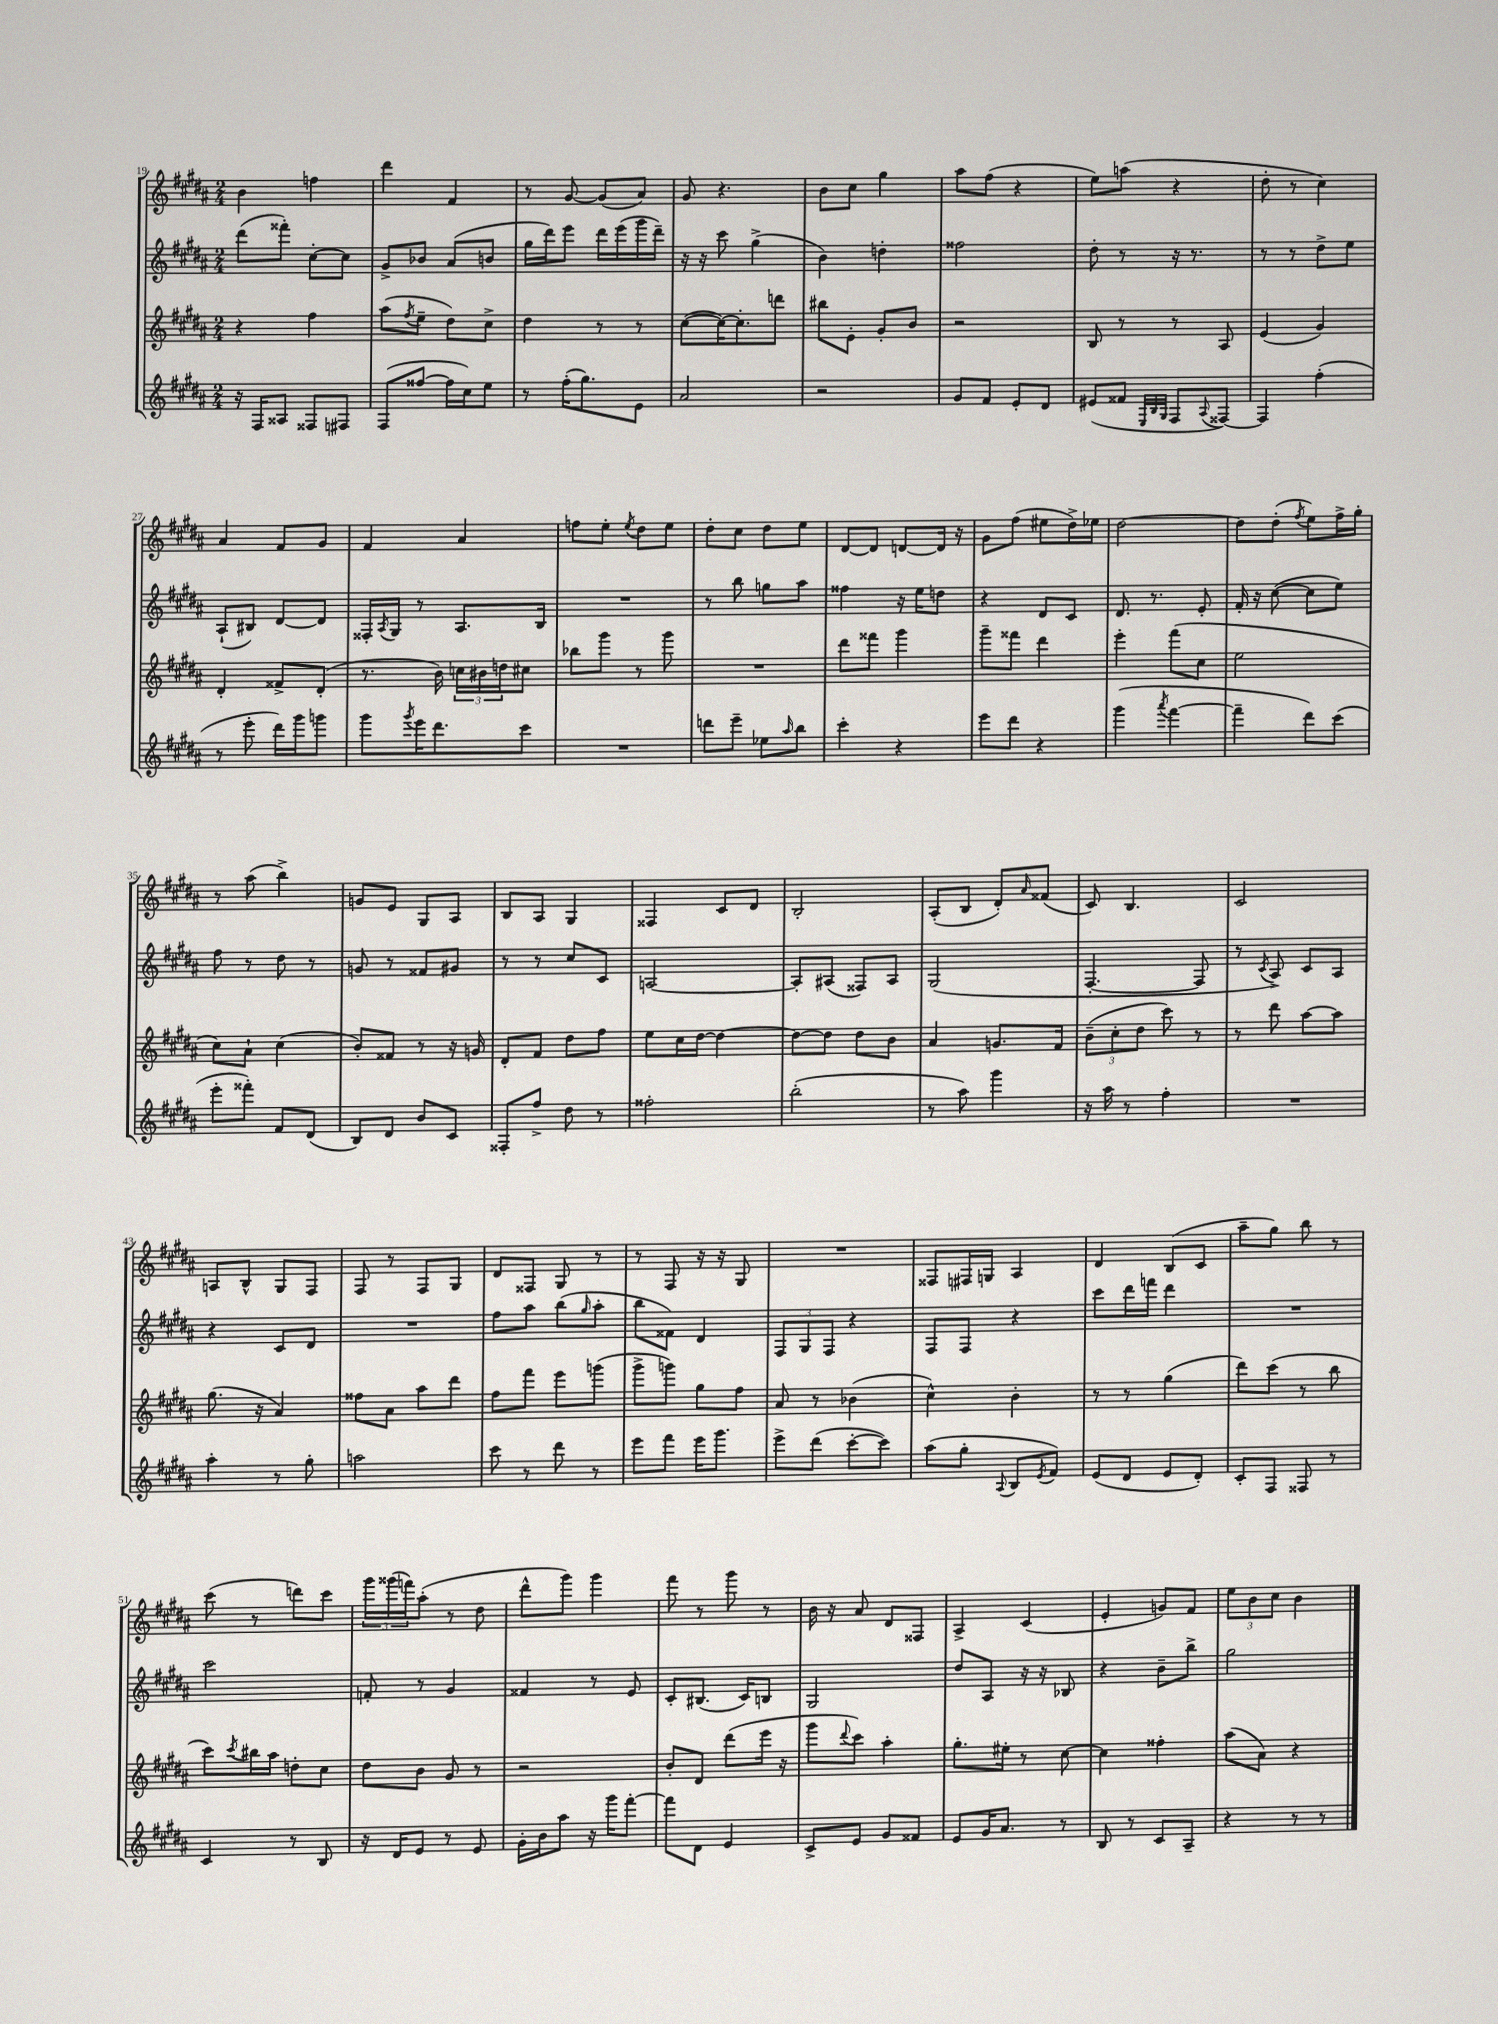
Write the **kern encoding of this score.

**kern	**kern	**kern	**kern
*staff4	*staff3	*staff2	*staff1
*clefG2	*clefG2	*clefG2	*clefG2
*k[f#c#g#d#a#]	*k[f#c#g#d#a#]	*k[f#c#g#d#a#]	*k[f#c#g#d#a#]
*M2/4	*M2/4	*M2/4	*M2/4
16r	4r	(8ddd#\L	4b\
16F#/LK	.	.	.
8A##/J	.	8fff##'\J)	.
8F##/L	4ff#\	[8cc#'\L	4ff\
8F#/J	.	8cc#\]J	.
=	=	=	=
(8F#/L	(8aa#\L	8g#^/L	4ddd#\
.	8qff#/	.	.
[8ff##/J	8ee~\J	8b-/J	.
16ff##\]LL	8dd#\L)	(8a#/L	4f#/
16cc#\J)	.	.	.
8ee\J	8cc#^\J	8b/J	.
=	=	=	=
8r	4dd#\	16gg#\LL	8r
.	.	16ddd#\J)	.
(16ff#'\LK	.	8eee\J	[8g#/
8.gg#\)	.	.	.
.	8r	16ddd#\LL	(8g#/]L
.	.	(16eee\	.
8e\J	8r	16ggg#\	8a#/J)
.	.	16ddd#~\JJ)	.
=	=	=	=
2a#/	([8cc#\L	16r	8g#/
.	.	16r	.
.	16cc#\_K)	8ccc#\	4.r
.	8.cc#'\]	.	.
.	.	(4gg#^\	.
.	8ddd\J	.	.
=	=	=	=
2r	8bb#\L	4b\)	8b\L
.	8e'\J	.	8cc#\J
.	8g#'/L	4dd'\	4gg#\
.	8b/J	.	.
=	=	=	=
8g#/L	2r	2ff##\	8aa#\L
8f#/J	.	.	(8ff#\J
8e'/L	.	.	4r
8d#/J	.	.	.
=	=	=	=
(8e#/L	8B/	8dd#'\	8ee\L)
8f##/J	8r	8r	(8aa\J
32qqE/LLL	.	.	.
32qqB/	.	.	.
32qqG#/JJJ	.	.	.
8F#/L	8r	16r	4r
.	.	8.r	.
8qqA#/	.	.	.
[8F##/J)	8A#/	.	.
=	=	=	=
4F##/]	(4e/	8r	8dd#'\
.	.	8r	8r
(4ff#'\	4g#/)	8dd#^\L	4cc#\)
.	.	8ee\J	.
=	=	=	=
8r	4d#'/	(8A#`/L	4a#/
8eee'\	.	8B#/J)	.
16ddd#\LL)	8f##^/L	[8d#/L	8f#/L
16ggg#\J	.	.	.
8ggg\J	(8d#'/J	8d#/]J	8g#/J
=	=	=	=
8ggg#\L	8.r	16F##'/LL	4f#/
.	.	8qA#/	.
.	.	16G#/JJ	.
8qggg#/	.	.	.
16eee\K	.	8r	.
8.ddd#\	16b\)	.	.
.	24cc\LL	8.A#/L	4a#/
.	24b#\	.	.
.	24dd\J	.	.
8ccc#\J	8cc#\J	.	.
.	.	16B/Jk	.
=	=	=	=
2r	8bb-\L	2r	8ff\L
.	8ggg#\J	.	8ee'\J
.	.	.	8qee/
.	8r	.	8dd#\L
.	8ggg#\	.	8ee\J
=	=	=	=
8ddd\L	2r	8r	8dd#'\L
8eee~\J	.	8bb\	8cc#\J
8ee-\L	.	8gg\L	8dd#\L
16qqaa#/	.	.	.
8bb\J	.	8aa#\J	8ee\J
=	=	=	=
4ccc#'\	8ddd#\L	4ff##\	[8d#/L
.	8fff##\J	.	8d#/]J
4r	4ggg#\	16r	[8d/L
.	.	16ee\LK	.
.	.	8dd\J	16d/]Jk
.	.	.	16r
=	=	=	=
8eee\L	8ggg#~\L	4r	8g#\L
8ddd#\J	8fff##\J	.	(8ff#\J
4r	4ddd#\	8d#/L	8ee#\L
.	.	8c#/J	16dd#^\L)
.	.	.	16ee-\JJ
=	=	=	=
(4ggg#\	4eee'\	8.d#/	[2dd#\
.	.	8.r	.
8qaaa#/	.	.	.
[4fff#\	(8fff#\L	.	.
.	8cc#\J	8e'/	.
=	=	=	=
4fff#~\]	2ee\	16f#'/	8dd#\]L
.	.	16r	.
.	.	([8cc#\	(8dd#'\J
.	.	.	8qff#/
8ddd#\L)	.	8cc#\]L	8ee\L)
(8ccc#\J	.	8ee\J)	16ff#^\L
.	.	.	16gg#'\JJ
=	=	=	=
8eee'\L	8cc#\L)	8ff#\	8r
8fff##'\J)	8a#`\J	8r	(8aa#\
8f#/L	(4cc#\	8dd#\	4bb^\)
(8d#/J	.	8r	.
=	=	=	=
8B/L)	8b'/L)	8g/	8g/L
8d#/J	8f##/J	8r	8e/J
8b/L	8r	8f##/L	8G#/L
8c#/J	16r	8g#/J	8A#/J
.	16g/	.	.
=	=	=	=
8F##'/L	8d#'/L	8r	8B/L
8ff#^/J	8f#/J	8r	8A#/J
8dd#\	8dd#\L	8cc#/L	4G#/
8r	8ff#\J	8c#/J	.
=	=	=	=
2ff##'\	8ee\L	[2A/	4F##/
.	16cc#\L	.	.
.	[16dd#\JJ	.	.
.	4dd#\_	.	8c#/L
.	.	.	8d#/J
=	=	=	=
(2bb'\	8dd#\_L	8A'/]L	2B'/
.	8dd#\]J	(8A#/J	.
.	8dd#\L	8F##/L)	.
.	8b\J	8A#/J	.
=	=	=	=
8r	4a#/	(2G#/	(8A#'/L
8aa#\)	.	.	8B/J
4ggg#\	8.g/L	.	8d#'/L)
.	.	.	16qqa#/
.	.	.	(8f##/J
.	16f#/Jk	.	.
=	=	=	=
16r	(12b~\L	[4.F#'/	8c#/)
16aa#\	.	.	.
.	12cc#'\	.	.
8r	.	.	4.B/
.	12dd#\J	.	.
4ff#'\	8ccc#\)	.	.
.	8r	8F#/]	.
=	=	=	=
2r	8r	8r	2c#/
.	.	8qc#/	.
.	8ddd#\	8A#^/)	.
.	[8aa#\L	8c#/L	.
.	8aa#\]J	8A#/J	.
=	=	=	=
4aa#'\	(8.gg#\	4r	8A/L
.	.	.	8B^^/J
.	16r	.	.
8r	4a#/)	8c#/L	8G#/L
8gg#'\	.	8d#/J	8F#/J
=	=	=	=
2aa\	8ff##\L	2r	8F#/
.	8a#\J	.	8r
.	8aa#\L	.	8F#/L
.	8ddd#\J	.	8G#/J
=	=	=	=
8ccc#\	8ff#\L	8ff#\L	8d#/L
8r	8fff#\J	8aa#\J	8F##/J
8ddd#\	8eee\L	(8bb\L	8G#/
.	.	16qqgg#/	.
8r	(8ggg\J	8aa#'\J	8r
=	=	=	=
8eee\L	8ggg#^\L	8bb\L	8r
8fff#\J	8ggg\J)	8f##\J)	8F#/
16eee\LK	8gg#\L	4d#/	16r
8.ggg#\J	.	.	16r
.	8ff#\J	.	8G#/
=	=	=	=
8eee^\L	8a#/	12F#/L	2r
.	.	12G#/	.
(8ddd#\J	8r	.	.
.	.	12F#/J	.
[8ccc#'\L	(4b-\	4r	.
8ccc#\]J)	.	.	.
=	=	=	=
(8aa#\L	4cc#^^\)	8F#/L	8F##/L
8gg#'\J	.	8F#/J	16F#/L
.	.	.	16G/JJ
8qqA#/	.	.	.
8B/L	4b'\	4r	4A#/
8qe/	.	.	.
8f#/J)	.	.	.
=	=	=	=
(8e/L	8r	8ccc#\L	4d#/
8d#/J	8r	16ddd#\L	.
.	.	16fff\JJ	.
8e/L	(4gg#\	4ddd#\	(8B/L
8d#'/J)	.	.	8c#/J
=	=	=	=
8c#'/L	8ddd#\L)	2r	8aa#~\L
8F#/J	(8ccc#\J	.	8gg#\J)
8F##/	8r	.	8bb\
8r	8bb\	.	8r
=	=	=	=
4c#/	8ccc#\L)	2ccc#\	(8ccc#\
.	8qccc#/	.	.
.	16bb#\L	.	8r
.	16aa#\JJ	.	.
8r	8dd'\L	.	8ddd\L)
8B/	8cc#\J	.	8ccc#\J
=	=	=	=
16r	8dd#\L	8f'/	24ggg#\LL
.	.	.	(24ggg##\
16d#/LK	.	.	.
.	.	.	24fff\J)
8e/J	8b\J	8r	(8aa#'\J
8r	8g#/	4g#/	8r
8e/	8r	.	8dd#\
=	=	=	=
16g#'\LL	2r	4f##/	8ddd#^^\L
16b\J	.	.	.
8aa#\J	.	.	8ggg#\J)
16r	.	8r	4ggg#\
16ggg#\LK	.	.	.
[8fff#'\J	.	8e/	.
=	=	=	=
8fff#\]L	8b'/L	8c#'/L	8fff#\
8d#\J	8d#/J	(8.B#/J	8r
4e/	(8ddd#\L	.	8ggg#\
.	.	16c#/LK)	.
.	16eee\Jk	8B/J	8r
.	16r	.	.
=	=	=	=
8c#^/L	8ggg#\L	2G#/	16b\
.	.	.	16r
.	8qqddd#/	.	.
8e/J	8ccc#\J)	.	8a#/
8g#/L	4aa#'\	.	8d#/L
8f##/J	.	.	8F##/J
=	=	=	=
8e/L	8.gg#'\L	8dd#/L	4A#^/
16g#/K	.	8A#/J	.
8.a#/J	16ee#'\Jk	.	.
.	8r	16r	(4c#/
.	.	16r	.
8r	[8cc#\	8B-/	.
=	=	=	=
8B/	4cc#\]	4r	4e'/
8r	.	.	.
8c#/L	4ff##'\	8b~\L	8g/L)
8A#~/J	.	8bb^\J	8f#/J
=	=	=	=
4r	(8aa#\L	2gg#\	12ee\L
.	.	.	12b\
.	8a#\J)	.	.
.	.	.	12cc#\J
8r	4r	.	4b\
8r	.	.	.
==	==	==	==
*-	*-	*-	*-
